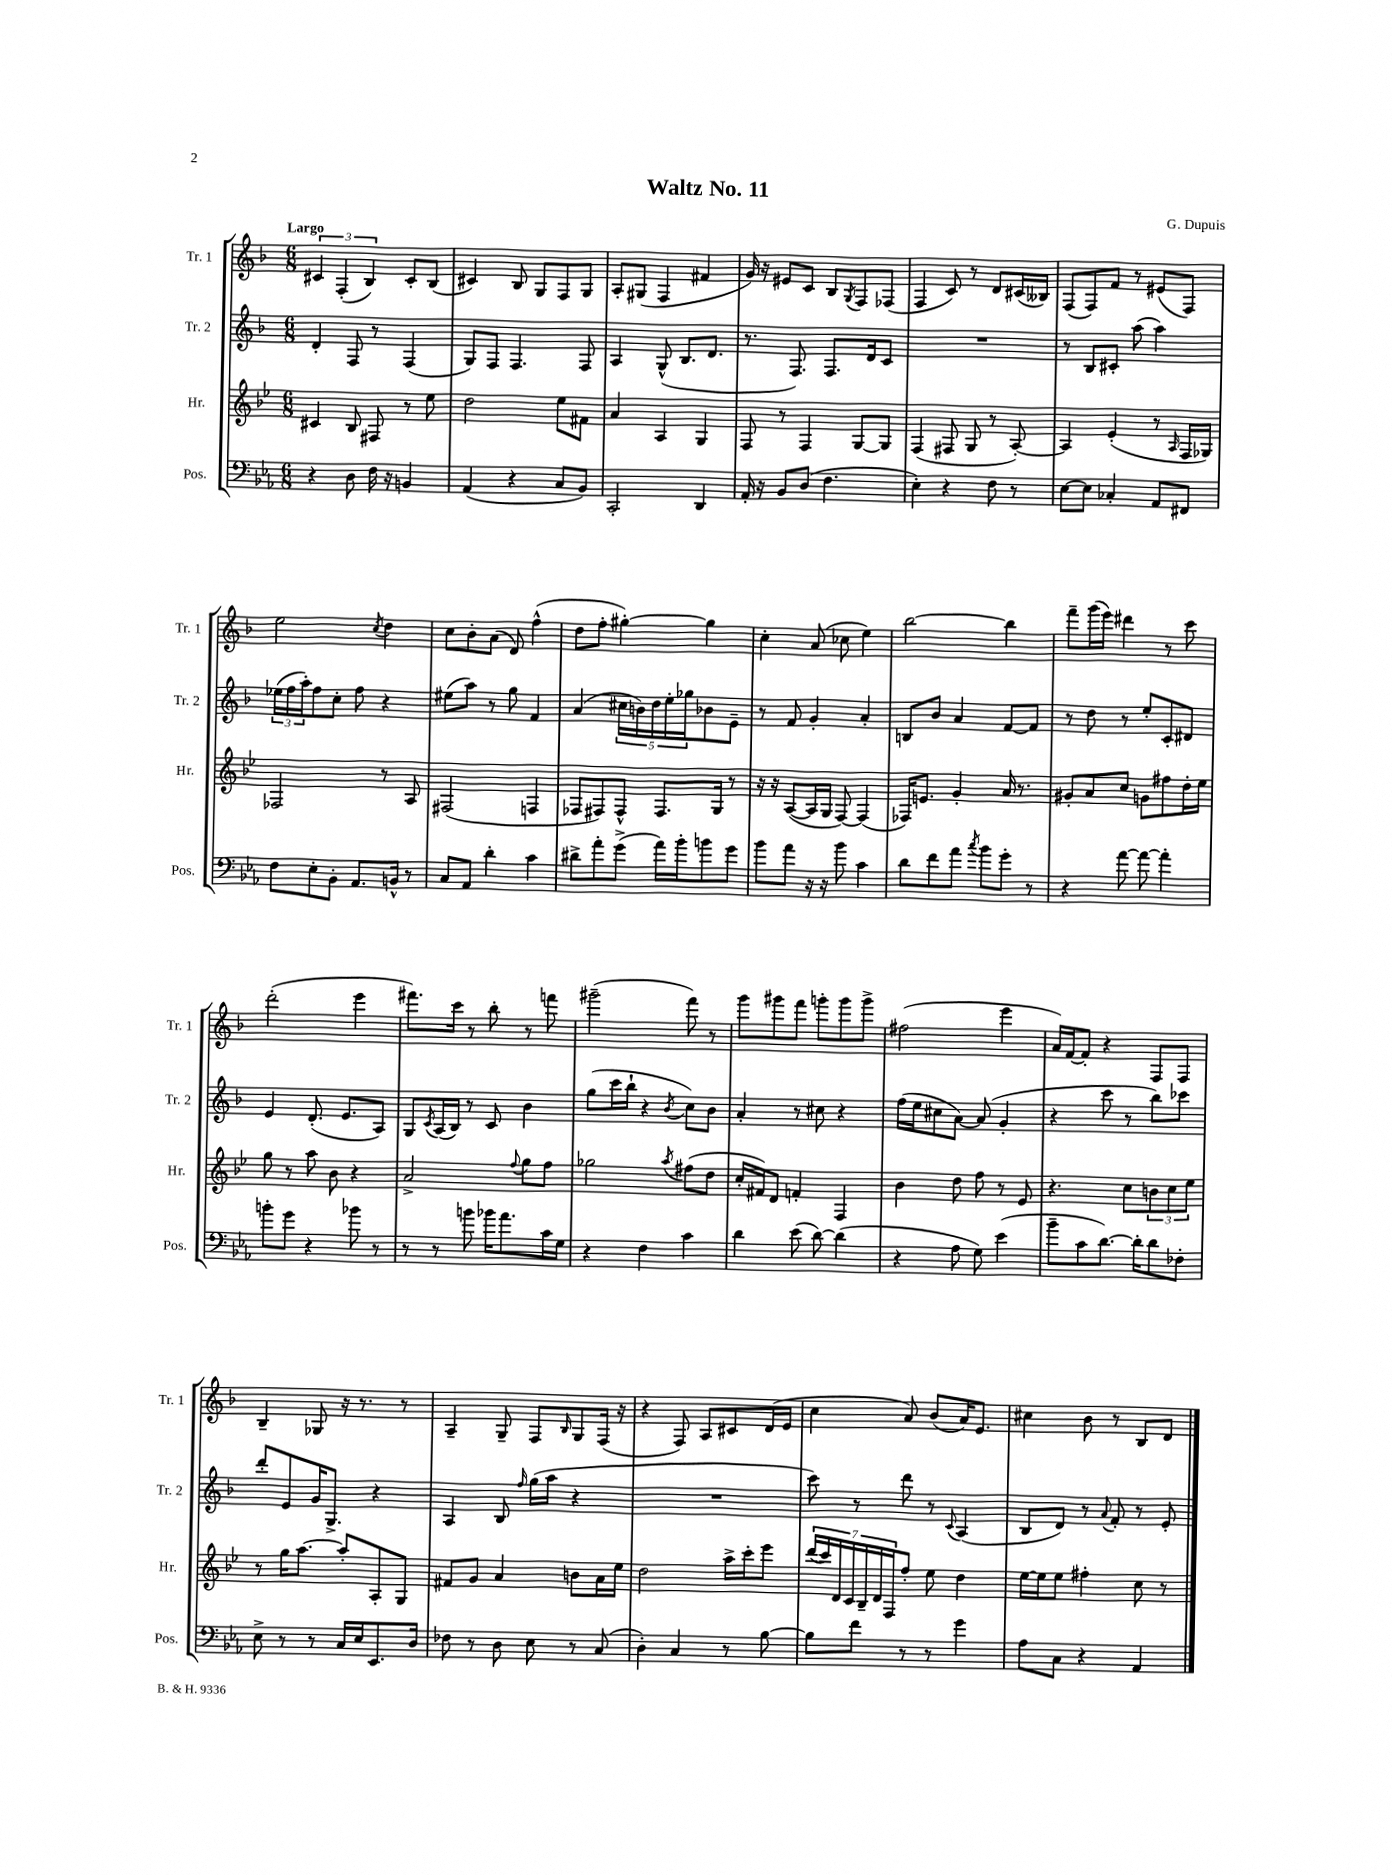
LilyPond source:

\header { title = "Waltz No. 11" composer = "G. Dupuis" }
<<
\new StaffGroup <<
\new Staff = "s0" \with { instrumentName = "Tr. 1" shortInstrumentName = "Tr. 1" } {
    \clef treble \key f \major \numericTimeSignature \time 6/8 \tempo "Largo"
    \tuplet 3/2 { cis'4 f4-.( bes4) } cis'8-. bes8( |
    cis'4) bes8 g8 f8 g8 |
    a8-. gis8( f4 fis'4 |
    g'16) r16 eis'8 c'8 bes8 \acciaccatura { g8 } f8 fes8( |
    f4 c'8) r8 d'8 cis'16( beses16) |
    f8( f8) f'8 r8 eis'8( f8) |
    e''2 \acciaccatura { c''8 } d''4 |
    c''8 bes'8-. a'8( d'8) f''4-^( |
    d''8 f''8-. gis''4~-.) gis''4 |
    c''4-. a'8( ces''8 e''4) |
    bes''2~ bes''4 |
    f'''8-- g'''16( e'''16) dis'''4 r8 c'''8 |
    d'''2-.( e'''4 |
    fis'''8.) c'''16 r8 bes''8-. r8 f'''8 |
    gis'''2--( f'''8) r8 |
    g'''8 gis'''8 f'''8 g'''8-. g'''8 g'''8-> |
    fis''2( e'''4 |
    a'16) f'16~ f'8-. r4 f8 f8 |
    bes4-- ges8 r16 r8. r8 |
    a4-- g8-- f8 \grace { bes16 } g8 f16( r16 |
    r4 f8) a8 cis'8 d'16( e'16 |
    c''4 a'8) bes'8( a'16) e'8. |
    cis''4 bes'8 r8 bes8 d'8 \bar "|." |
}
\new Staff = "s1" \with { instrumentName = "Tr. 2" shortInstrumentName = "Tr. 2" } {
    \clef treble \key f \major \numericTimeSignature \time 6/8
    d'4-. f8 r8 f4( |
    g8) f8 f4. f8 |
    a4 g8-^( bes8. d'8. |
    r8. f8.) f8. d'16 c'8 |
    R2. |
    r8 bes8 cis'8-. a''8( a''4) |
    \tuplet 3/2 { ees''16( f''16 a''16-.) } f''8 c''8-. f''8 r4 |
    eis''8( a''8) r8 g''8 f'4 |
    a'4( \tuplet 5/4 { cis''16 b'16) d''16 e''16-. ges''16 } bes'8 e'8-- |
    r8 f'8 g'4-. a'4-. |
    b8 bes'8 a'4 f'8~ f'8 |
    r8 d''8 r8 e''8-. c'8-. dis'8 |
    e'4 d'8.-.( e'8. a8) |
    g8 \acciaccatura { c'8 } a16( bes16) r8 c'8 bes'4 |
    g''8( c'''16 bes''16-! r4 \acciaccatura { bes'8 } c''8) bes'8 |
    a'4-. r8 cis''8 r4 |
    f''16( e''16 cis''8 a'8~) a'8( g'4-. |
    r4 c'''8 r8 bes''8) ces'''8 |
    d'''8-. e'8 g'16 g8.-> r4 |
    a4 bes8 \grace { f''16 } g''16( a''16 r4 |
    R2. |
    c'''8) r8 d'''8 r8 \appoggiatura { c'8 } a4( |
    bes8 d'8) r8 \appoggiatura { a'8 } f'8-. r8 e'8-. \bar "|." |
}
\new Staff = "s2" \with { instrumentName = "Hr." shortInstrumentName = "Hr." } {
    \clef treble \key bes \major \numericTimeSignature \time 6/8
    cis'4 bes8 fis8 r8 ees''8 |
    d''2 ees''8 fis'8 |
    a'4 a4 g4 |
    f8 r8 f4 g8~ g8 |
    f4( fis8 g8 r8 a8~-.) |
    a4 ees'4-.( r8 \grace { a16 } f16 ges16) |
    fes2 r8 a8 |
    fis2( f4 |
    fes8 fis8) fis8-^ fis8. g16 r8 |
    r16 r16 a8~( a16 g16 f8~) f4( |
    fes16) e'8. g'4-. a'16 r8. |
    gis'8-. a'8 c''8 g'8 fis''8 d''16-. ees''16 |
    g''8 r8 a''8 bes'8 r4 |
    a'2-> \appoggiatura { f''8 } g''8 f''8 |
    ges''2 \acciaccatura { a''8 } fis''8( d''8 |
    c''16-. fis'16) d'8 f'4-. f4 |
    bes'4 d''8 f''8 r8 ees'8 |
    r4. c''8 \tuplet 3/2 { b'8 c''8 ees''8 } |
    r8 g''16 a''8.~ a''8-. a8-. g8 |
    fis'8 g'8 a'4 b'8 a'16 ees''16 |
    d''2 a''16-> c'''16-. ees'''8 |
    \tuplet 7/4 { d'''16( c'''16) d'16 c'16 bes16-- d'16 f16 } f''8-. ees''8 d''4 |
    ees''16~ ees''16 ees''8 fis''4-. c''8 r8 \bar "|." |
}
\new Staff = "s3" \with { instrumentName = "Pos." shortInstrumentName = "Pos." } {
    \clef bass \key ees \major \numericTimeSignature \time 6/8
    r4 d8 f16 r16 b,4 |
    aes,4( r4 c8 bes,8) |
    c,2-. d,4 |
    aes,16-. r16 bes,8 d8( f4. |
    ees4-.) r4 f8 r8 |
    ees8~ ees8 ces4-. aes,8 fis,8 |
    f8 ees8-. bes,8-. aes,8. b,16-^ r8 |
    c8 aes,8 d'4-. c'4 |
    dis'8-> aes'8-. g'8->( aes'16) bes'16-. b'8 g'8 |
    bes'8 aes'8 r16 r16 bes'8 c'4 |
    d'8 f'8 aes'8 \acciaccatura { c''8 } bes'8 g'8-. r8 |
    r4 aes'8~ aes'8~ aes'4-. |
    b'8-. g'8 r4 bes'8 r8 |
    r8 r8 b'8 bes'16 aes'8. c'16 g16 |
    r4 f4 c'4 |
    d'4 ees'8( d'8~) d'4( |
    r4 aes8 g8) ees'4( |
    bes'8-- c'8 d'8.~) d'16-. d'8 fes8-. |
    ees8-> r8 r8 c16 ees16 ees,8. d16 |
    fes8 r8 d8 ees8 r8 c8( |
    d4-.) c4 r8 bes8~ |
    bes8 f'8 r8 r8 g'4 |
    aes8 c8 r4 aes,4 \bar "|." |
}
>>
>>
\layout { \context { \Score \remove "Bar_number_engraver" } }
